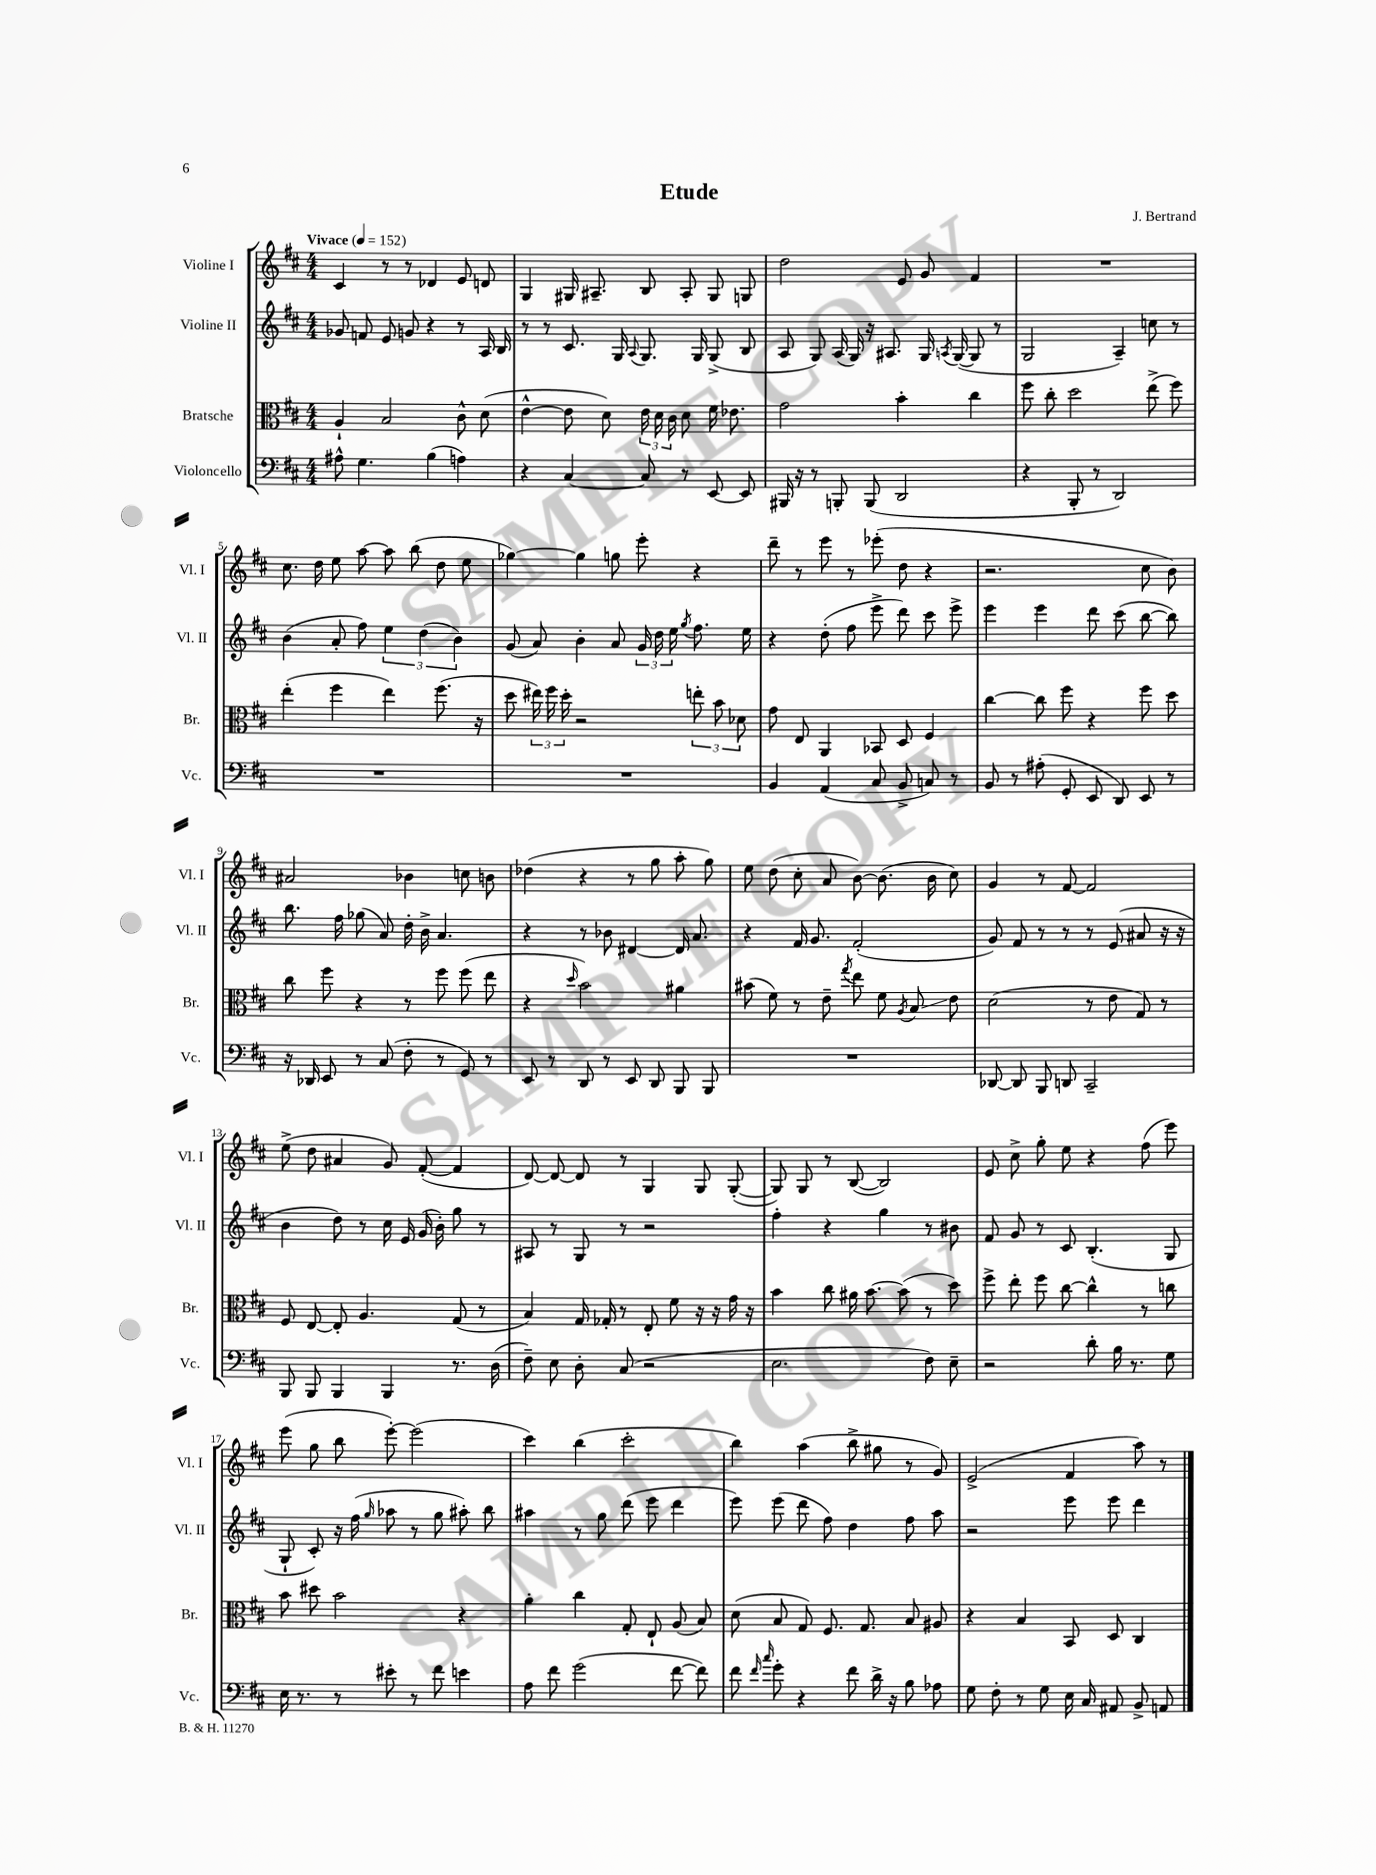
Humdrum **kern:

**kern	**kern	**kern	**kern
*staff4	*staff3	*staff2	*staff1
*clefF4	*clefC3	*clefG2	*clefG2
*k[f#c#]	*k[f#c#]	*k[f#c#]	*k[f#c#]
*M4/4	*M4/4	*M4/4	*M4/4
*MM152	*MM152	*MM152	*MM152
8A#^^\	4A`/	8g-/	4c#/
4.G\	.	8f/	.
.	2B/	8e/	8r
.	.	8g/	8r
(4B\	.	4r	4d-/
4A\)	8c#^^\	8r	8e/
.	(8d\	16A/	8d/
.	.	16B/	.
=	=	=	=
4r	[4e^^\	8r	4G/
.	.	8r	.
[4C#/	8e\]	8.c#/	16G#/
.	.	.	8.A#~/
.	8d\)	.	.
.	.	16G/	.
.	.	8qqA/	.
8C#/]	24e\	8.G/	8B/
.	24d\	.	.
.	24c#\	.	.
8r	8d\	.	8A#'/
.	.	16G/	.
[8EE/	16f#\	(8G^/	8G#/
.	8.e-\	.	.
8EE/]	.	8B/	8G/
=	=	=	=
16BBB#/	2g\	8A/	2dd\
16r	.	.	.
8r	.	8G/)	.
8BBB'/	.	(16A/	.
.	.	16G/)	.
(8BBB/	.	16r	.
.	.	8.A#/	.
2DD/	4b'\	.	8e/
.	.	16G/	8g/
.	.	8qA/	.
.	.	([16G/	.
.	4cc#\	8G/]	4f#/
.	.	8r	.
=	=	=	=
4r	8ff#\	2G/	1r
.	8cc#'\	.	.
8BBB'/	2dd\	.	.
8r	.	.	.
2DD/)	.	4A~/)	.
.	(8ee^\	8cc\	.
.	8ff#\)	8r	.
=	=	=	=
1r	(4ee'\	(4b\	8.cc#\
.	.	.	16dd\
.	4ff#\	8a'/	8ee\
.	.	8ff#\)	[8aa\
.	4ee\)	6ee\	8aa\]
.	.	.	(8bb\
.	.	(6dd\	.
.	(8.ff#\	.	8dd\
.	.	6b\)	.
.	.	.	8ee\
.	16r	.	.
=	=	=	=
1r	8dd\	(8g/	[4gg-\)
.	24ee#\)	8a/)	.
.	24ff#\	.	.
.	24dd'\	.	.
.	2r	4b'\	4gg-\]
.	.	8a/	8gg\
.	.	24g/	8eee'\
.	.	24dd\	.
.	.	24ee\	.
.	.	8qgg/	.
.	12ee'\	8.ff#\	4r
.	12b\	.	.
.	12d-\	.	.
.	.	16ee\	.
=	=	=	=
4BB/	8g\	4r	8ddd~\
.	8E/	.	8r
(4AA/	4AA/	(8dd'\	8eee\
.	.	8ff#\	8r
8C#/	8BB-/	8eee^\	(8eee-'\
8BB^/	8D/	8ddd\)	8dd\
8C/)	4F#/	8ccc#\	4r
8r	.	8eee^\	.
=	=	=	=
8BB/	[4cc#\	4eee\	2.r
8r	.	.	.
(8A#'\	8cc#\]	4eee\	.
8GG'/	8ff#\	.	.
8EE/	4r	8ddd\	.
8DD/)	.	(8ccc#\	.
8EE/	8ff#\	[8bb\	8cc#\
8r	8dd\	8bb\])	8b\)
=	=	=	=
16r	8cc#\	8.bb\	2a#/
16DD-/	.	.	.
8EE/	8ff#\	.	.
.	.	16ff#\	.
8r	4r	(8gg-\	.
(8C#/	.	8a/)	.
8F#'\	8r	16dd'\	4b-\
.	.	16b^\	.
8r	8ff#\	4.a/	.
8GG/)	(8ff#\	.	8cc\
8r	8ee\	.	8b\
=	=	=	=
8EE/	4r	4r	(4dd-\
8r	.	.	.
.	16qqdd/	.	.
8DD/	2b\)	8r	4r
8r	.	8b-\	.
8EE/	.	[4d#/	8r
8DD/	.	.	8gg\
8BBB/	4a#\	16d#/]	8aa'\
.	.	8.a/	.
8BBB/	.	.	8gg\)
=	=	=	=
1r	(8b#\	4r	8ee\
.	8f#\)	.	(8dd\
.	8r	16f#/	8cc#'\
.	.	8.g/	.
.	8e~\	.	8a/
.	8qgg/	.	.
.	8ee\	(2f#'/	[8b\)
.	8f#\	.	(8.b\]
.	8qA/	.	.
.	8B/	.	.
.	.	.	16b\
.	8e\	.	8cc#\)
=	=	=	=
[8DD-/	(2d\	8g/)	4g/
8DD-/]	.	8f#/	.
8BBB/	.	8r	8r
8DD/	.	8r	[8f#/
2CC#~/	8r	8r	2f#/]
.	8e\	(8e/	.
.	8G/)	8a#/	.
.	8r	16r	.
.	.	16r	.
=	=	=	=
8BBB/	8F#/	4b\	(8ee^\
8BBB/	[8E/	.	8dd\
4BBB/	8E'/]	8dd\)	4a#/
.	4.A/	8r	.
4BBB/	.	16cc#\	8g/)
.	.	16e/	.
.	.	(16g/	([8f#'/
.	.	16b'\)	.
8.r	(8G/	8gg\	4f#/]
.	8r	8r	.
(16D\	.	.	.
=	=	=	=
8F#~\)	4B/)	8A#/	[8d/)
8E\	.	8r	8d/_
8D'\	16G/	8G/	8d/]
.	16G-'/	.	.
(8C#/	8r	8r	8r
2r	8E'/	2r	4G/
.	8f#\	.	.
.	16r	.	8G/
.	16r	.	.
.	16g\	.	([8G'/
.	16r	.	.
=	=	=	=
2.E\	4b\	4ff#'\	8G/])
.	.	.	8G/
.	8cc#\	4r	8r
.	16a#\	.	([8B/
.	[8.b\	.	.
.	.	4gg\	2B/])
.	(8b\]	.	.
8F#\)	8r	8r	.
8E~\	8dd\)	8b#\	.
=	=	=	=
2r	8ff#^\	8f#/	8e/
.	8ee'\	8g/	8cc#^\
.	8ff#\	8r	8gg'\
.	[8cc#\	8c#/	8ee\
8d'\	4cc#^^\]	(4.B'/	4r
16B\	.	.	.
8.r	.	.	.
.	8r	.	(8ff#\
8G\	8cc\	8G/	8eee\)
=	=	=	=
16E\	8b\	8G`/	(8eee\
8.r	.	.	.
.	8dd#\	8c#'/)	8gg\
8r	2b\	16r	8bb\
.	.	(16ff#\	.
.	.	16qqgg/	.
8e#'\	.	8aa-\	[8eee'\)
8r	.	8r	(2eee\]
8f#\	.	8gg\	.
4e\	4r	8aa#'\)	.
.	.	8bb\	.
=	=	=	=
8A\	4a'\	4aa#\	4ccc#\)
8f#\	.	.	.
(2g\	4cc#\	8r	(4bb\
.	.	8gg\	.
.	8G'/	(8ddd\	2ccc#'\
.	8E`/	8eee\	.
[8f#\	(8A/	4ddd\	.
8f#\])	8B/)	.	.
=	=	=	=
8f#\	(8d\	8eee\)	4bb\)
16qqf#/	.	.	.
16qqcc#/	.	.	.
8g'\	8B/	(8eee\	.
4r	8G/)	8ddd\	(4aa\
.	8.F#/	8ff#\)	.
8f#\	.	4dd\	8bb^\
.	8.G/	.	.
16d^\	.	.	8gg#\
16r	.	.	.
8B\	8B/	8ff#\	8r
8A-\	8A#/	8aa\	8g/)
=	=	=	=
8G\	4r	2r	(2e^/
8F#'\	.	.	.
8r	4B/	.	.
8G\	.	.	.
16E\	8BB/	8eee\	4f#/
16C#/	.	.	.
8AA#/	8D/	8eee\	.
8BB^/	4C#/	4ddd\	8aa\)
8AA/	.	.	8r
==	==	==	==
*-	*-	*-	*-
